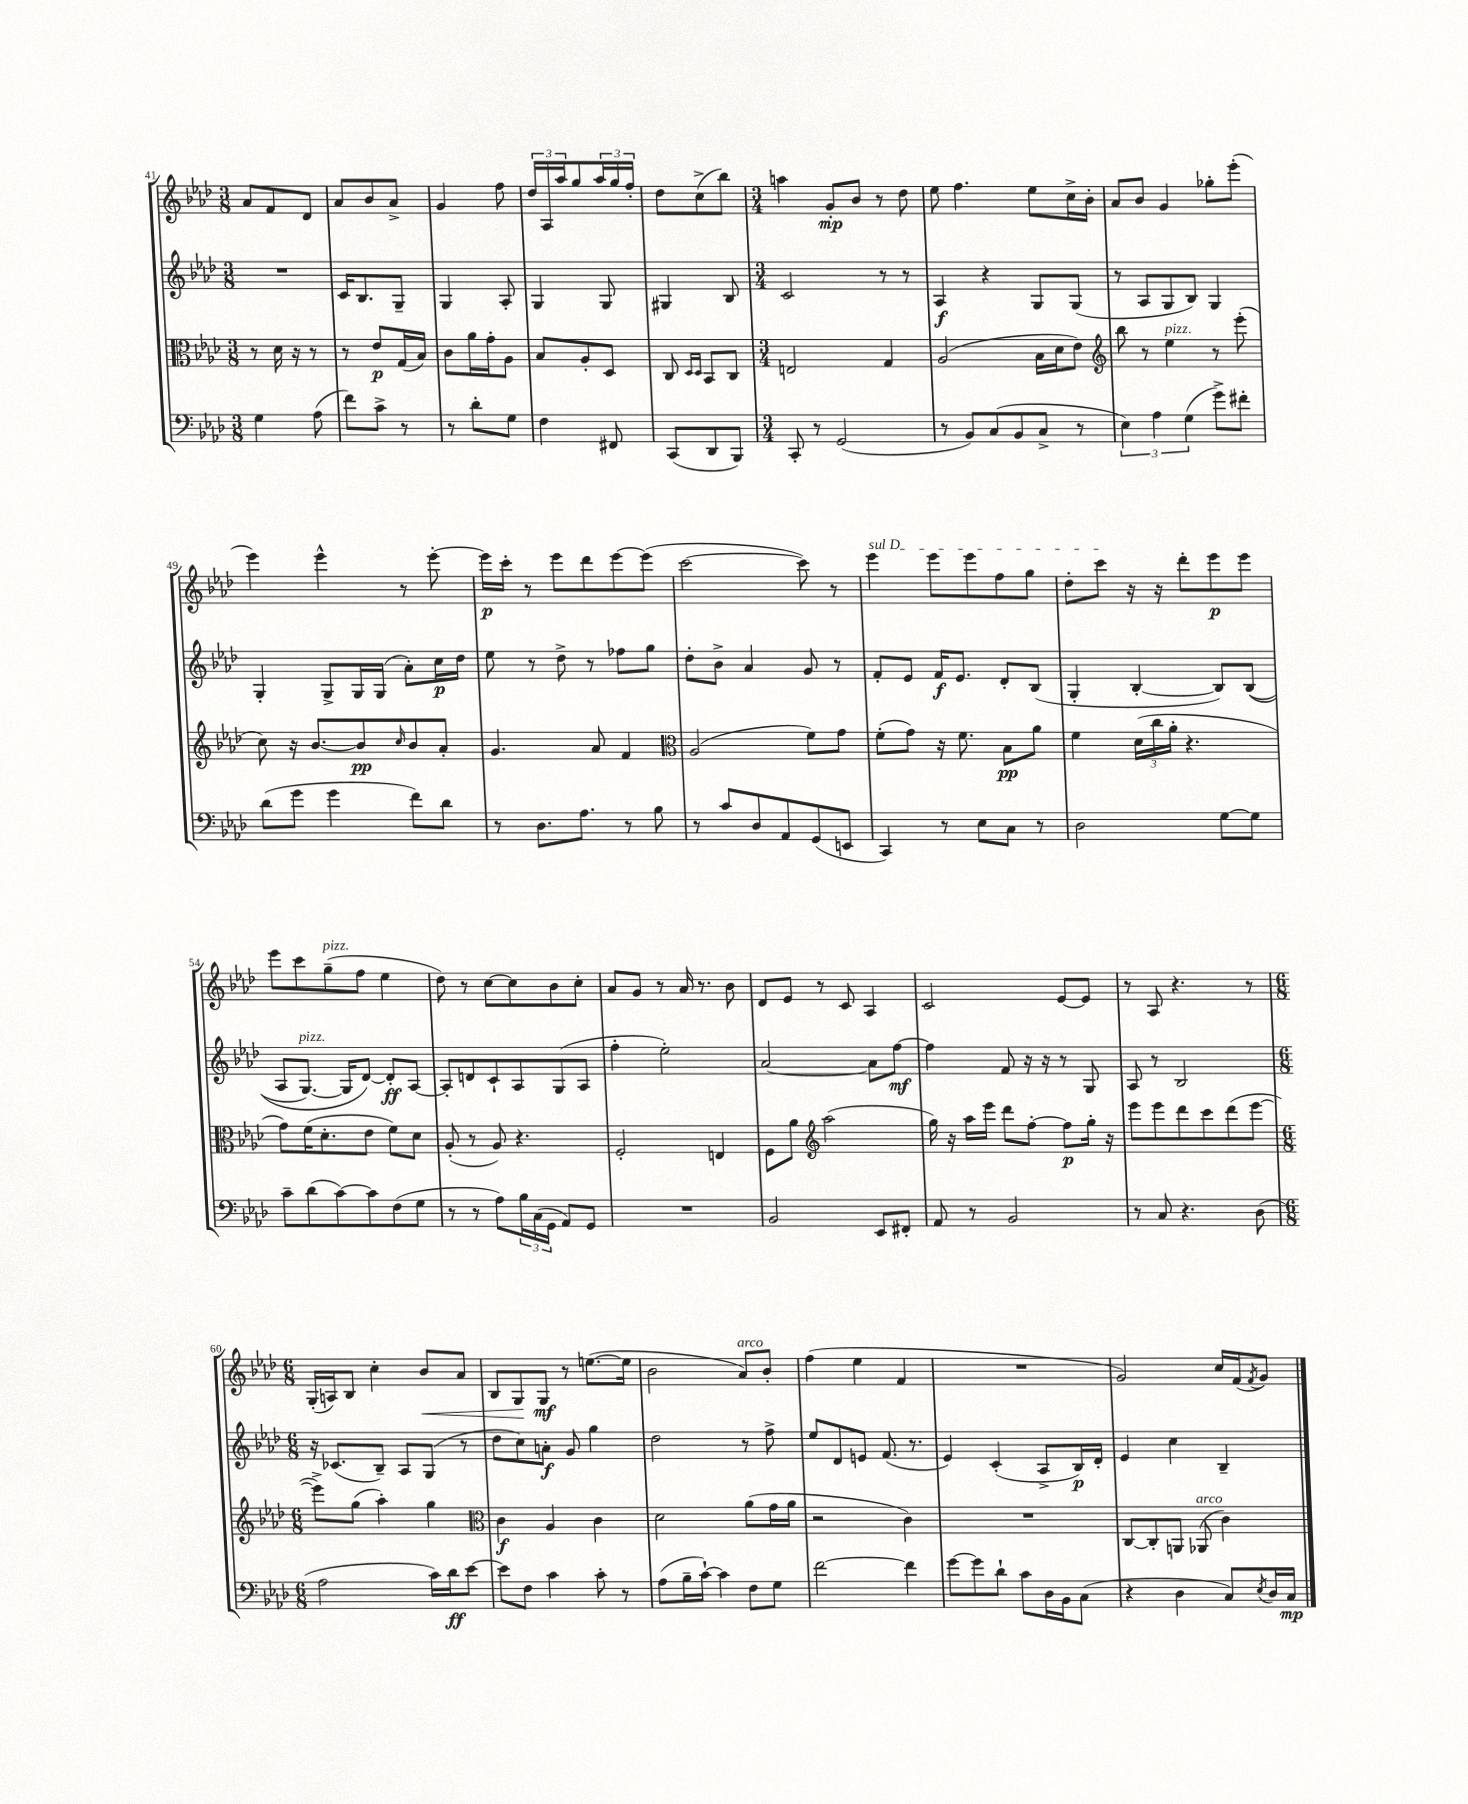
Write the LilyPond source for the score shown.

<<
\new StaffGroup <<
\new Staff = "s0" {
    \clef treble \key aes \major \numericTimeSignature \time 3/8
    aes'8 f'8 des'8 |
    aes'8 bes'8 aes'8-> |
    g'4 f''8 |
    \tuplet 3/2 { des''16 aes16 aes''16 } g''8 \tuplet 3/2 { aes''16 g''16 f''16-. } |
    des''8 c''8->( bes''8) |
    \numericTimeSignature \time 3/4 a''4 g'8-.\mp bes'8 r8 des''8 |
    ees''8 f''4. ees''8 c''16-> bes'16-. |
    aes'8 bes'8 g'4 ges''8-. ees'''8-.( |
    ees'''4) ees'''4-^ r8 ees'''8~-. |
    ees'''16\p c'''16-. r8 ees'''8 des'''8 ees'''8~ ees'''8( |
    c'''2~ c'''8) r8 |
    \once \override TextSpanner.bound-details.left.text = \markup { \italic "sul D" } ees'''4\startTextSpan ees'''8 ees'''8 f''8 g''8 |
    des''8-. c'''8\stopTextSpan r16 r16 des'''8-. ees'''8\p ees'''8 |
    ees'''8 c'''8 g''8--^\markup { \italic "pizz." }( f''8 ees''4 |
    des''8) r8 c''8~ c''8 bes'8 c''8-. |
    aes'8 g'8 r8 aes'16 r8. bes'8 |
    des'8 ees'8 r8 c'8 aes4 |
    c'2 ees'8~ ees'8 |
    r8 aes8 r4. r8 |
    \numericTimeSignature \time 6/8 g16-.( a16) bes8 c''4-. bes'8\< aes'8 |
    bes8 g8\! g8\mf r8 e''8.~( e''16 |
    bes'2 aes'8^\markup { \italic "arco" }) bes'8-. |
    f''4( ees''4 f'4 |
    R2. |
    g'2) c''16 f'16( \acciaccatura { f'8 } g'8) \bar "|." |
}
\new Staff = "s1" {
    \clef treble \key aes \major \numericTimeSignature \time 3/8
    R4. |
    c'16 bes8. g8-- |
    g4 aes8-. |
    g4 g8 |
    gis4 bes8 |
    \numericTimeSignature \time 3/4 c'2 r8 r8 |
    aes4\f r4 g8 g8( |
    r8 aes8 g8 bes8) g4 |
    g4-. g8-> g16 g16( aes'8-.) c''16\p des''16 |
    ees''8 r8 des''8-> r8 fes''8 g''8 |
    des''8-. bes'8-> aes'4 g'8 r8 |
    f'8-. ees'8 f'16\f ees'8. des'8-. bes8( |
    g4-. bes4~-. bes8) bes8(\( |
    aes8 g8.~^\markup { \italic "pizz." }) g16 des'8~\) des'8-.\ff aes8~ |
    aes8-. d'8 c'8-! aes8 g8( aes8 |
    f''4-. ees''2-.) |
    aes'2~ aes'8 f''8~\mf |
    f''4 f'8 r16 r16 r8 g8 |
    aes8 r8 bes2 |
    \numericTimeSignature \time 6/8 r16 ces'8.( bes8--) aes8 g8( r8 |
    des''8 c''8) a'8-.\f g'8 g''4 |
    des''2 r8 f''8-> |
    ees''8 des'8 e'8 f'8.( r8. |
    ees'4) c'4-.( aes8-> bes16\p) des'16-. |
    ees'4 c''4 bes4-- \bar "|." |
}
\new Staff = "s2" {
    \clef alto \key aes \major \numericTimeSignature \time 3/8
    r8 des'16 r16 r8 |
    r8 ees'8\p g16( bes16) |
    c'8 aes'16 g'16-. aes8 |
    bes8 aes8-. des8 |
    c8 \grace { des16 des16 } bes,8 c8 |
    \numericTimeSignature \time 3/4 e2 g4 |
    aes2( bes16 des'16 ees'8) |
    \clef treble bes''8 r8 ees''4^\markup { \italic "pizz." } r8 ees'''8-.( |
    c''8) r16 bes'8.~ bes'8\pp \grace { c''16 } bes'8 aes'8-. |
    g'4. aes'8 f'4 |
    \clef alto aes2( f'8) g'8 |
    f'8-.( g'8) r16 f'8. bes8\pp aes'8 |
    f'4 \tuplet 3/2 { des'16( c''16 aes'16-. } r4. |
    g'8) f'16( des'8.-. ees'8 f'8) des'8 |
    aes8-.( r8 aes8) r4. |
    f2-. e4 |
    f8 aes'8 \clef treble aes''2( |
    g''16) r16 aes''16 ees'''16 des'''8 f''8~-. f''8\p g''16-. r16 |
    ees'''8 ees'''8 des'''8 c'''8 des'''8( ees'''8~ |
    \numericTimeSignature \time 6/8 ees'''8->) g''8( aes''4-.) g''4 |
    \clef alto c'4\f aes4 c'4 |
    des'2 aes'8( g'16 aes'16 |
    r2 c'4) |
    R2. |
    c8~ c8-. a,8 aes,8^\markup { \italic "arco" }( c'4) \bar "|." |
}
\new Staff = "s3" {
    \clef bass \key aes \major \numericTimeSignature \time 3/8
    g4 aes8( |
    f'8) c'8-> r8 |
    r8 des'8-. g8 |
    f4 fis,8 |
    c,8( des,8 bes,,8) |
    \numericTimeSignature \time 3/4 c,8-. r8 g,2( |
    r8 bes,8) c8( bes,8 c8-> r8 |
    \tuplet 3/2 { ees4) aes4 g4( } g'8->) fis'8-. |
    des'8( g'8 g'4 f'8) des'8 |
    r8 des8. aes8. r8 bes8 |
    r8 c'8 des8 aes,8 g,8( e,8 |
    c,4) r8 ees8 c8 r8 |
    des2 g8~ g8 |
    c'8-- des'8( c'8~) c'8 f8( g8 |
    r8 r8 aes8) \tuplet 3/2 { bes16 c16( g,16 } aes,8) g,8 |
    R2. |
    bes,2 ees,8 fis,8-. |
    aes,8 r8 bes,2 |
    r8 c8 r4. des8( |
    \numericTimeSignature \time 6/8 aes2 c'16) des'16\ff ees'8~ |
    ees'8 f8 c'4 c'8-. r8 |
    aes8( bes16-- c'16~-!) c'4 f8 g8 |
    f'2~ f'4 |
    g'8~ g'8 des'8-! c'8 des16 bes,16 c8( |
    r4 des4 c8) \acciaccatura { ees8 } des16 c16\mp \bar "|." |
}
>>
>>
\layout { \context { \Score currentBarNumber = #41 } }
